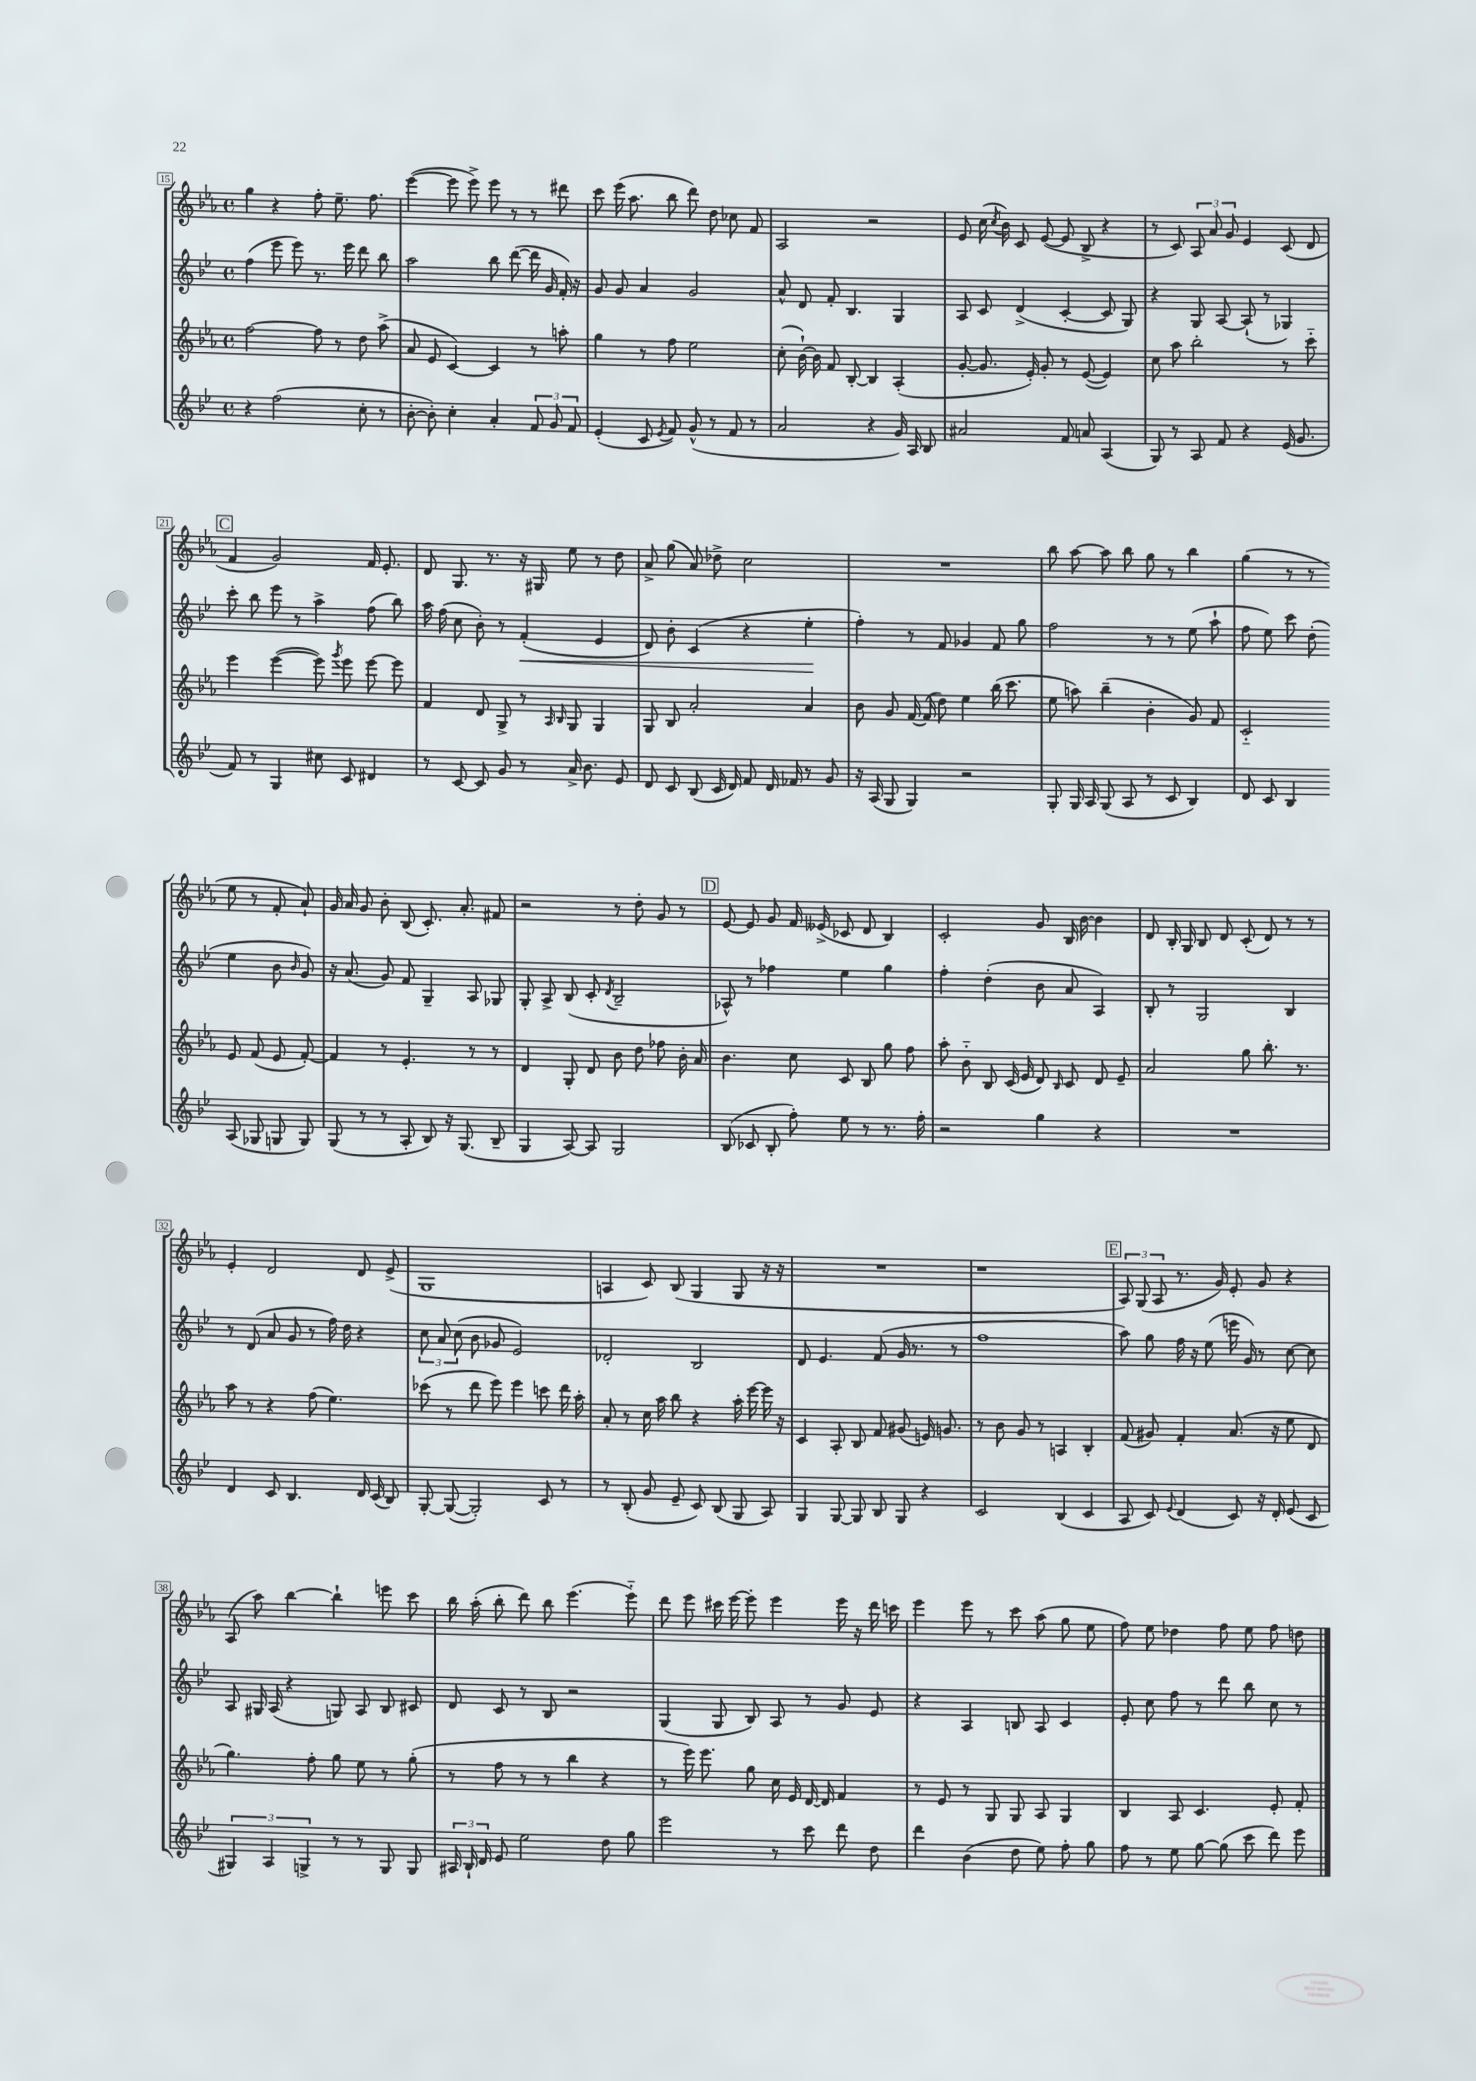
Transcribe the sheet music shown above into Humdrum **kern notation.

**kern	**kern	**kern	**dynam	**kern
*part4	*part3	*part2	*part2	*part1
*staff4	*staff3	*staff2	*staff2	*staff1
*clefG2	*clefG2	*clefG2	*	*clefG2
*k[b-e-]	*k[b-e-a-]	*k[b-e-]	*	*k[b-e-a-]
*M4/4	*M4/4	*M4/4	*	*M4/4
*met(c)	*met(c)	*met(c)	*	*met(c)
=15	=15	=15	=15	=15
4r	[2ff\	(4ff\	.	4gg\
(2ff\	.	8eee-\	.	4r
.	.	8eee-\)	.	.
.	8ff\]	8.r	.	8ff'\
.	8r	.	.	8.ee-~\
.	.	16eee-\	.	.
8cc'\	8dd\	8ddd\	.	.
.	.	.	.	8.ff\
8r	(8aa-^\	8bb-\	.	.
=16	=16	=16	=16	=16
[8b-'\	8a-/	2aa\	.	([4eee-\
8b-'\])	8e-/	.	.	.
4cc'\	[4c/)	.	.	8eee-\]
.	.	.	.	8eee-^\)
4a'/	4c/]	8bb-\	.	8eee-\
.	.	([8ddd\	.	8r
12f/	8r	16ddd\]	.	8r
.	.	16g/	.	.
12g/	.	.	.	.
.	8aan'\	16f'/)	.	8ddd#X\
12f/	.	.	.	.
.	.	16r	.	.
=17	=17	=17	=17	=17
(4e-'/	4gg\	8g/	.	8ccc\
.	.	8g/	.	(16eee-\
.	.	.	.	8.aa-\
8c/	8r	4a/	.	.
8qe-/	.	.	.	.
8f/)	8ff\	.	.	8bb-\
(8g^^/	2ee-\	2g/	.	8ddd\)
8r	.	.	.	8dd\
8f/	.	.	.	8cc-X\
8r	.	.	.	8f/
=18	=18	=18	=18	=18
2a/	(8cc'\	8a^^/	.	2A-/
.	[16b-`\)	8d/	.	.
.	16b-\]	.	.	.
.	8f/	8f'/	.	.
.	[8B-'/	4.B-/	.	.
4r	4B-/]	.	.	2r
16g/)	(4A-'/	4G/	.	.
16A/	.	.	.	.
8B-/	.	.	.	.
=19	=19	=19	=19	=19
2a#X/	[8g'/	8A/	.	8e-/
.	8.g/]	8c/	.	(16cc\
.	.	.	.	8qcc/
.	.	.	.	16b-\)
.	.	(4d^/	.	8c/
.	16e-'/)	.	.	.
.	8g'/	.	.	([8e-/
8f/	8r	[4c'/	.	8e-/]
8an/	([8e-/	.	.	8B-^/
(4A/	4e-/])	8c/]	.	4r
.	.	8G/)	.	.
=20	=20	=20	=20	=20
8G/)	8cc\	4r	.	8r
8r	8aa-\	.	.	8c/)
8A/	2bb-'\	8G/	.	12A-/
.	.	.	.	12a-/
8f/	.	[8A/	.	.
.	.	.	.	12g/
4r	.	(8A`/]	.	4e-/
.	.	8r	.	.
(16e-/	8r	4G-X/)	.	(8c/
8.g/	.	.	.	.
.	8ccc\	.	.	8d/
!!LO:LB:g=z
!!LO:REH:place=s1:t=C
=21	=21	=21	=21	=21
8f/)	4eee-\	8ccc'\	.	4f/
8r	.	8bb-\	.	.
4G/	([4eee-\	8eee-\	.	2g/)
.	.	8r	.	.
8cc#X\	8eee-\])	4aa^\	.	.
.	8qggg/	.	.	.
8c/	8eee-\	.	.	.
4d#X/	[8eee-\	(8ff\	.	16f/
.	.	.	.	8.e-'/
.	8eee-\]	8bb-\)	.	.
=22	=22	=22	=22	=22
8r	4f/	16aa\	.	8d/
.	.	(16ff\	.	.
[8c/	.	8cc\	.	8.G/
8c/]	8d/	8b-'\)	.	.
.	.	.	.	8.r
8g/	8G^/	8r	.	.
!	!	!	!LO:HP:b	!
8r	8r	(4f'/	<	16r
.	.	.	.	16G#X/
.	16qqA-/	.	.	.
.	16qqB-/	.	.	.
16a^/	8G/	.	.	8ee-\
8.b-\	.	.	.	.
.	4G/	4e-/	.	8r
8e-/	.	.	.	8dd\
=23	=23	=23	=23	=23
8d/	8G/	8d/)	.	8a-^/
8c/	8B-/	8b-'\	.	(8gg\
(8B-/	2a-'/	(4c/	.	8a-/)
16c/	.	.	.	8dd-X^\
16d/)	.	.	.	.
8f/	.	4r	.	2cc\
16d/	.	.	.	.
16f-X/	.	.	.	.
8r	4a-/	4ee-'\	.	.
8g/	.	.	.	.
.	.	.	[	.
=24	=24	=24	=24	=24
16r	8b-\	4ff'\)	.	1r
(16A/	.	.	.	.
8G/	8g/	.	.	.
4G/)	[16f/	8r	.	.
.	(16f/]	.	.	.
.	8dd\)	8f/	.	.
2r	4ee-\	4g-X/	.	.
.	(16bb-\	8f/	.	.
.	8.ccc\	.	.	.
.	.	8gg\	.	.
=25	=25	=25	=25	=25
8G'/	8ee-\	2ff\	.	8bb-\
16G/	8aan\)	.	.	[8aa-\
16A/	.	.	.	.
(8G/	(4bb-~\	.	.	8aa-\]
8A/	.	.	.	8bb-\
8r	4b-'\	8r	.	8gg\
8c/	.	8r	.	8r
4B-/)	8g/)	(8ee-\	.	4bb-\
.	8f/	8aa`\	.	.
=26	=26	=26	=26	=26
8d/	2c/	8ff\	.	(4gg\
8c/	.	8ee-\)	.	.
4B-/	.	8ccc\	.	8r
.	.	(8dd'\	.	8r
(8A/	8e-/	4ee-\	.	8ee-\
8G-X/	(8f/	.	.	8r
8Gn/	8e-/	8b-\	.	8f'/
.	.	16qqb-/	.	.
8G/)	[8f'/)	8g/)	.	8a-`/)
!!LO:LB:g=z
=27	=27	=27	=27	=27
(8G/	4f/]	16r	.	16g/
.	.	(8.a/	.	16a-/
8r	.	.	.	8g/
8r	8r	8g/)	.	8b-'\
8A'/	4.e-'/	8f/	.	(8B-/
8B-/)	.	4G~/	.	8.c'/)
16r	.	.	.	.
(8.G/	.	.	.	8.a-'/
.	8r	8A/	.	.
8B-~/	8r	8G-X/	.	8f#X/
=28	=28	=28	=28	=28
4G/	4d/	8G'/	.	2r
.	.	8A^/	.	.
[8A/)	8G'/	(8B-/	.	.
8A/]	8d/	8c'/	.	.
.	.	8qd/	.	.
2G/	8b-\	2B-~/	.	8r
.	8dd\	.	.	8dd'\
.	8ff-X\	.	.	8g/
.	16b-'\	.	.	8r
.	16a-/	.	.	.
!!LO:REH:place=s1:t=D
=29	=29	=29	=29	=29
(8B-/	4.b-\	8A-X^^/)	.	[8e-/
8c-X/	.	8r	.	8e-/]
8B-'/	.	4ff-X\	.	8g/
8ff'\)	8cc\	.	.	16f/
.	.	.	.	(16e--X^/
8ee-\	8c/	4ee-\	.	8c-X/
8r	8B-/	.	.	8d/
8.r	8gg\	4gg\	.	4B-/)
.	8ff\	.	.	.
16ff'\	.	.	.	.
=30	=30	=30	=30	=30
2r	8aa-'\	4ff'\	.	2c'/
.	8b-\	.	.	.
.	8B-/	(4dd'\	.	.
.	(16c/	.	.	.
.	16e-/	.	.	.
4gg\	8d/)	8b-\	.	8g/
.	16qqB-/	.	.	.
.	8c/	8a/	.	16B-/
.	.	.	.	[16b-\
4r	8d/	4A/)	.	4b-\]
.	8e-~/	.	.	.
=31	=31	=31	=31	=31
1r	2a-/	8B-'/	.	8d/
.	.	8r	.	16B-'/
.	.	.	.	16G/
.	.	2G/	.	8B-/
.	.	.	.	8d/
.	8gg\	.	.	(8c'/
.	8.bb-'\	.	.	8d/)
.	.	4B-/	.	8r
.	8.r	.	.	.
.	.	.	.	8r
!!LO:LB:g=z
=32	=32	=32	=32	=32
4d/	8aa-\	8r	.	4e-'/
.	8r	(8d/	.	.
8c/	4r	8a/	.	2d/
4.B-/	.	8g/	.	.
.	(8ff\	8r	.	.
.	4.ee-\)	16ff\)	.	.
.	.	16dd\	.	.
16d/	.	4r	.	8d/
(16c/	.	.	.	.
8B-/)	.	.	.	(8e-^/
=33	=33	=33	=33	=33
[8G'/	(8ccc-X\	12cc\	.	1G
.	.	12a/	.	.
(8G/_	8r	.	.	.
.	.	(12cc\	.	.
2G'/])	8ddd\	8b-\	.	.
.	8eee-\)	8g-X/	.	.
.	4eee-\	2e-/)	.	.
8c/	8cccn\	.	.	.
8r	16ddd\	.	.	.
.	16aa-'\	.	.	.
=34	=34	=34	=34	=34
8r	8a-'/	2d-X'/	.	4An/
(8B-'/	8r	.	.	.
8g/	16cc\	.	.	8c/)
.	16aa-\	.	.	.
8e-~/	8bb-\	.	.	(8B-/
8c/)	4r	2B-/	.	4G/
(8B-/	.	.	.	.
8G/	16aa-'\	.	.	8G/
.	[16eee-\	.	.	.
8A/)	16eee-\]	.	.	16r
.	16r	.	.	16r
=35	=35	=35	=35	=35
4G/	4c/	8d/	.	1r
.	.	4.e-/	.	.
[8G/	8A-'/	.	.	.
8G/]	8B-/	.	.	.
8B-/	8f/	(8f/	.	.
8G/	(8g#X/	16g/	.	.
.	.	8.r	.	.
4r	16en/)	.	.	.
.	8.gn/	.	.	.
.	.	8r	.	.
=36	=36	=36	=36	=36
2c/	8r	1ff	.	1r
.	8b-\	.	.	.
.	8g/	.	.	.
.	8r	.	.	.
(4B-/	4An/	.	.	.
4c/	4B-'/	.	.	.
!!LO:REH:place=s1:t=E
=37	=37	=37	=37	=37
8A/	(8f/	8aa\)	.	12A-/)
.	.	.	.	(12G/
8c/)	8g#X/)	8gg\	.	.
.	.	.	.	12A-/
8qqe-/	.	.	.	.
(4d/	4f'/	16ff\	.	8.r
.	.	16r	.	.
.	.	(8ee-\	.	.
.	.	.	.	16g/)
8c/)	(8.a-/	16eeen\	.	8e-'/
.	.	16g/)	.	.
16r	.	8r	.	8g/
16d'/	16r	.	.	.
(8e-/	8ee-\	[8cc\	.	4r
8c/	8d/	8cc\]	.	.
!!LO:LB:g=z
=38	=38	=38	=38	=38
6G#X/)	4.gg\)	8A/	.	(8A-/
.	.	16G#X/	.	8aa-\)
6A/	.	.	.	.
.	.	(16A/	.	.
.	.	4r	.	[4bb-\
6Gn^/	.	.	.	.
.	8ff'\	.	.	.
8r	8gg\	8Gn/)	.	4bb-`\]
8r	8ee-\	8A/	.	.
8G/	8r	8B-/	.	8eeen\
8G/	(8gg'\	8c#X/	.	8ccc\
=39	=39	=39	=39	=39
24A#X/	8r	8d/	.	16bb-\
24B-`/	.	.	.	.
.	.	.	.	(16aa-'\
24d/	.	.	.	.
8e-/	8ff\	8c/	.	8bb-'\
2ee-\	8r	8r	.	8ddd\)
.	8r	8B-/	.	8bb-\
.	4bb-\	2r	.	(4.eee-\
8dd\	4r	.	.	.
8gg\	.	.	.	8eee-\)
=40	=40	=40	=40	=40
2eee-\	8r	(4G/	.	8ddd\
.	16eee-\)	.	.	8eee-\
.	8.eee-\	.	.	.
.	.	8G/	.	16ccc#X\
.	.	.	.	[16eee-\
.	8gg\	8B-/)	.	8eee-'\]
8r	16cc\	8A/	.	4eee-\
.	16e-/	.	.	.
8ccc\	[16d/	8r	.	.
.	16d/]	.	.	.
8ddd\	4f/	8g/	.	16eee-\
.	.	.	.	16r
8dd\	.	8e-/	.	16ddd\
.	.	.	.	16cccn\
=41	=41	=41	=41	=41
4ddd\	8r	4r	.	4eee-\
.	8e-/	.	.	.
(4b-\	8r	4A/	.	8eee-\
.	8G/	.	.	8r
8dd\	8G/	8Bn/	.	8ccc\
8ee-\)	8A-/	8A/	.	(8aa-\
8ff'\	4G/	4c/	.	8gg\
8gg\	.	.	.	8ee-\
=42	=42	=42	=42	=42
8ff\	4B-/	8e-'/	.	8ff\)
8r	.	8cc\	.	8ee-\
8ee-\	8A-/	8ff\	.	4dd-X\
[8gg\	4.c/	8r	.	.
(8gg\]	.	8ddd\	.	8ff\
8ccc\	.	8bb-\	.	8ee-\
8ddd\)	8e-'/	8cc\	.	8ff\
8eee-\	8f'/	8r	.	8ddn\
==	==	==	==	==
*-	*-	*-	*-	*-
